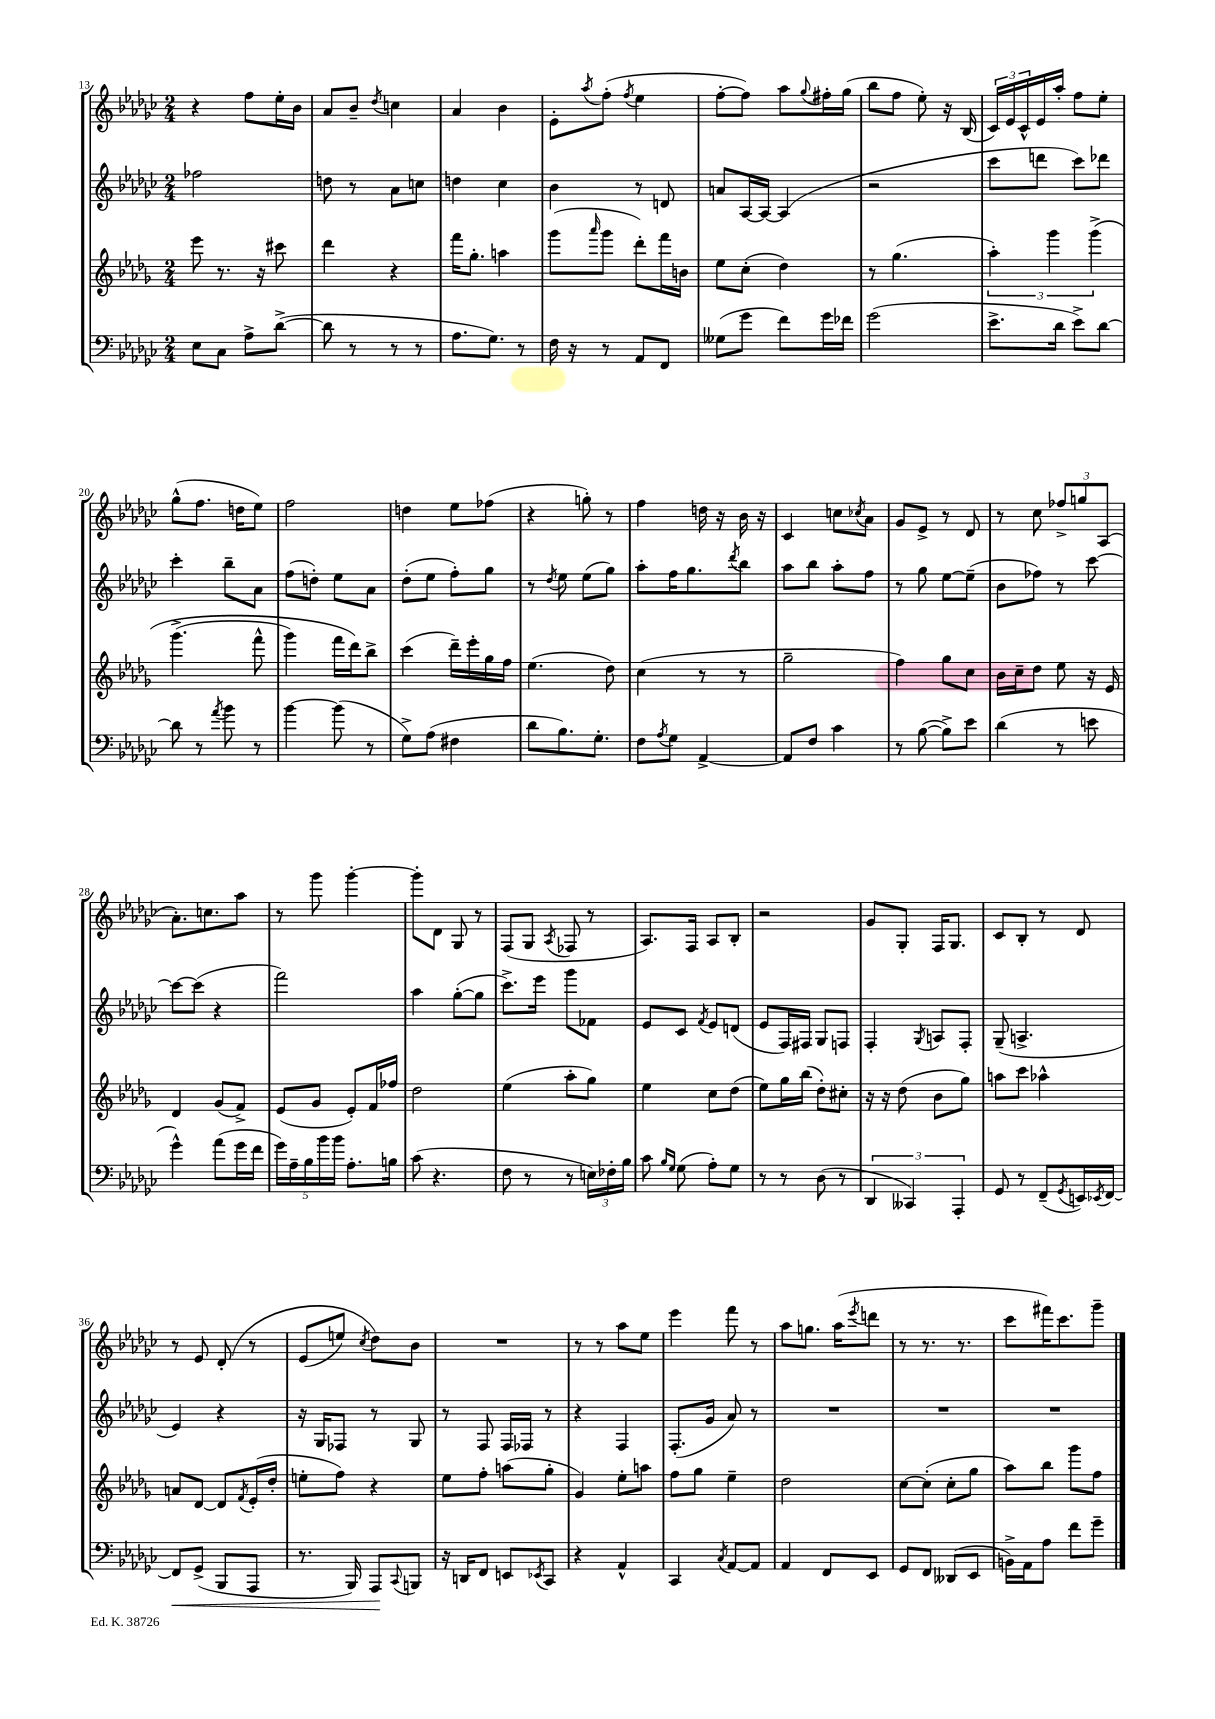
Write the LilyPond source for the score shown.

<<
\new StaffGroup <<
\new Staff = "s0" {
    \clef treble \key ges \major \numericTimeSignature \time 2/4
    r4 f''8 ees''16-. bes'16 |
    aes'8 bes'8-- \acciaccatura { des''8 } c''4 |
    aes'4 bes'4 |
    ees'8-. \acciaccatura { aes''8 } f''8-.( \acciaccatura { f''8 } ees''4 |
    f''8~-. f''8) aes''8 \appoggiatura { ges''8 } fis''16-. ges''16( |
    bes''8 f''8 ees''8-.) r16 bes16( |
    \tuplet 3/2 { ces'16) ees'16 ces'16-^ } ees'16 aes''16-. f''8 ees''8-. |
    ges''8-^( f''8. d''16 ees''8) |
    f''2 |
    d''4 ees''8 fes''8( |
    r4 g''8-.) r8 |
    f''4 d''16 r16 bes'16 r16 |
    ces'4 c''8 \acciaccatura { ces''8 } aes'8 |
    ges'8 ees'8-> r8 des'8 |
    r8 ces''8 \tuplet 3/2 { fes''8-> g''8 aes8( } |
    aes'8.-.) c''8. aes''8 |
    r8 ges'''8 ges'''4~-. |
    ges'''8-. des'8 ges8 r8 |
    f8( ges8 \acciaccatura { aes8 } fes8 r8 |
    aes8.) f16 aes8 bes8-. |
    r2 |
    ges'8 ges8-. f16 ges8. |
    ces'8 bes8-. r8 des'8 |
    r8 ees'8 des'8-.\( r8 |
    ees'8( e''8) \acciaccatura { ces''8 } des''8\) bes'8 |
    R2 |
    r8 r8 aes''8 ees''8 |
    ees'''4 f'''8 r8 |
    aes''8 g''8. aes''16( \acciaccatura { ees'''8 } d'''8 |
    r8 r8. r8. |
    ces'''8 fis'''16) ces'''8. ges'''8-- \bar "|." |
}
\new Staff = "s1" {
    \clef treble \key ges \major \numericTimeSignature \time 2/4
    fes''2 |
    d''8 r8 aes'8 c''8 |
    d''4 ces''4 |
    bes'4 r8 d'8 |
    a'8 aes16~ aes16~ aes4( |
    r2 |
    ces'''8 d'''8 ces'''8) des'''8 |
    ces'''4-. bes''8-- aes'8 |
    f''8( d''8-.) ees''8 aes'8 |
    des''8-.( ees''8 f''8-.) ges''8 |
    r8 \acciaccatura { des''8 } ees''8 ees''8( ges''8) |
    aes''8-. f''16 ges''8. \acciaccatura { des'''8 } bes''8 |
    aes''8 bes''8 aes''8-. f''8 |
    r8 ges''8 ees''8~ ees''8--( |
    bes'8 fes''8) r8 ces'''8~ |
    ces'''8~ ces'''8( r4 |
    f'''2) |
    aes''4 ges''8~-.( ges''8 |
    ces'''8.->) ees'''16 ges'''8 fes'8 |
    ees'8 ces'8 \acciaccatura { f'8 } ees'8 d'8( |
    ees'8 f16) fis16 ges8 f8 |
    f4-. \acciaccatura { ges8 } a8 f8-. |
    ges8--( a4.-> |
    ees'4) r4 |
    r16 ges16 fes8 r8 ges8 |
    r8 f8 f16 fes16 r8 |
    r4 f4 |
    f8.-.( ges'16 aes'8) r8 |
    R2 |
    R2 |
    R2 \bar "|." |
}
\new Staff = "s2" {
    \clef treble \key des \major \numericTimeSignature \time 2/4
    ees'''8 r8. r16 cis'''8 |
    des'''4 r4 |
    f'''16 ges''8.-. a''4 |
    ges'''8( \grace { aes'''16 } ges'''8 des'''8-.) f'''16 b'16 |
    ees''8 c''8-.( des''4) |
    r8 ges''4.( |
    \tuplet 3/2 { aes''4-.) ges'''4 ges'''4->\( } |
    ges'''4.->( f'''8-^ |
    ges'''4) f'''16 des'''16\) bes''8-> |
    c'''4( des'''16--) ees'''16-. ges''16 f''16 |
    ees''4.( des''8) |
    c''4( r8 r8 |
    ges''2-- |
    f''4) ges''8 c''8 |
    bes'16 c''16-- des''8 ees''8 r16 ees'16 |
    des'4 ges'8( f'8->) |
    ees'8( ges'8 ees'8-.) f'16 fes''16 |
    des''2 |
    ees''4( aes''8-. ges''8) |
    ees''4 c''8 des''8( |
    ees''8) ges''16 bes''16( des''8-.) cis''8-. |
    r16 r16 des''8( bes'8 ges''8) |
    a''8 c'''8 aes''4-^ |
    a'8 des'8~ des'8 \acciaccatura { f'8 } ees'16-.( des''16-. |
    e''8-. f''8) r4 |
    ees''8 f''8-. a''8( ges''8-. |
    ges'4) ees''8-. a''8 |
    f''8 ges''8 ees''4-- |
    des''2 |
    c''8~ c''8-.( c''8-. ges''8 |
    aes''8) bes''8 ges'''8 f''8 \bar "|." |
}
\new Staff = "s3" {
    \clef bass \key ges \major \numericTimeSignature \time 2/4
    ees8 ces8 aes8-> des'8~->( |
    des'8 r8 r8 r8 |
    aes8. ges8.) r8 |
    f16 r16 r8 aes,8 f,8 |
    geses8( ges'8 f'8) ges'16 fes'16 |
    ges'2( |
    ees'8.-> des'16 ees'8->) des'8~ |
    des'8 r8 \acciaccatura { aes'8 } bes'8 r8 |
    bes'4~ bes'8( r8 |
    ges8->) aes8( fis4 |
    des'8 bes8.) ges8.-. |
    f8 \acciaccatura { aes8 } ges8 aes,4~-> |
    aes,8 f8 ces'4 |
    r8 bes8~( bes8->) ees'8 |
    des'4( r8 e'8 |
    ges'4-^) aes'8( ges'16 f'16 |
    \tuplet 5/4 { ges'16) aes16-- bes16 bes'16 bes'16 } aes8.-. b16 |
    ces'8( r4. |
    f8 r8 r8 \tuplet 3/2 { e16) fes16-. bes16 } |
    ces'8 \grace { bes16 ges16 } ges8( aes8-.) ges8 |
    r8 r8 des8( r8 |
    \tuplet 3/2 { des,4 ceses,4) aes,,4-. } |
    ges,8 r8 f,8--( \acciaccatura { ges,8 } e,16) \acciaccatura { ees,8 } f,16~ |
    f,8\< ges,8->( bes,,8 aes,,8 |
    r8. bes,,16) aes,,8\! \appoggiatura { ces,8 } b,,8 |
    r16 d,16 f,8 e,8 \acciaccatura { ees,8 } ces,8 |
    r4 aes,4-^ |
    ces,4 \acciaccatura { ces8 } aes,8~ aes,8 |
    aes,4 f,8 ees,8 |
    ges,8 f,8 deses,8( ees,8 |
    b,16->) aes,16 aes8 f'8 ges'8-- \bar "|." |
}
>>
>>
\layout { \context { \Score currentBarNumber = #13 } }
